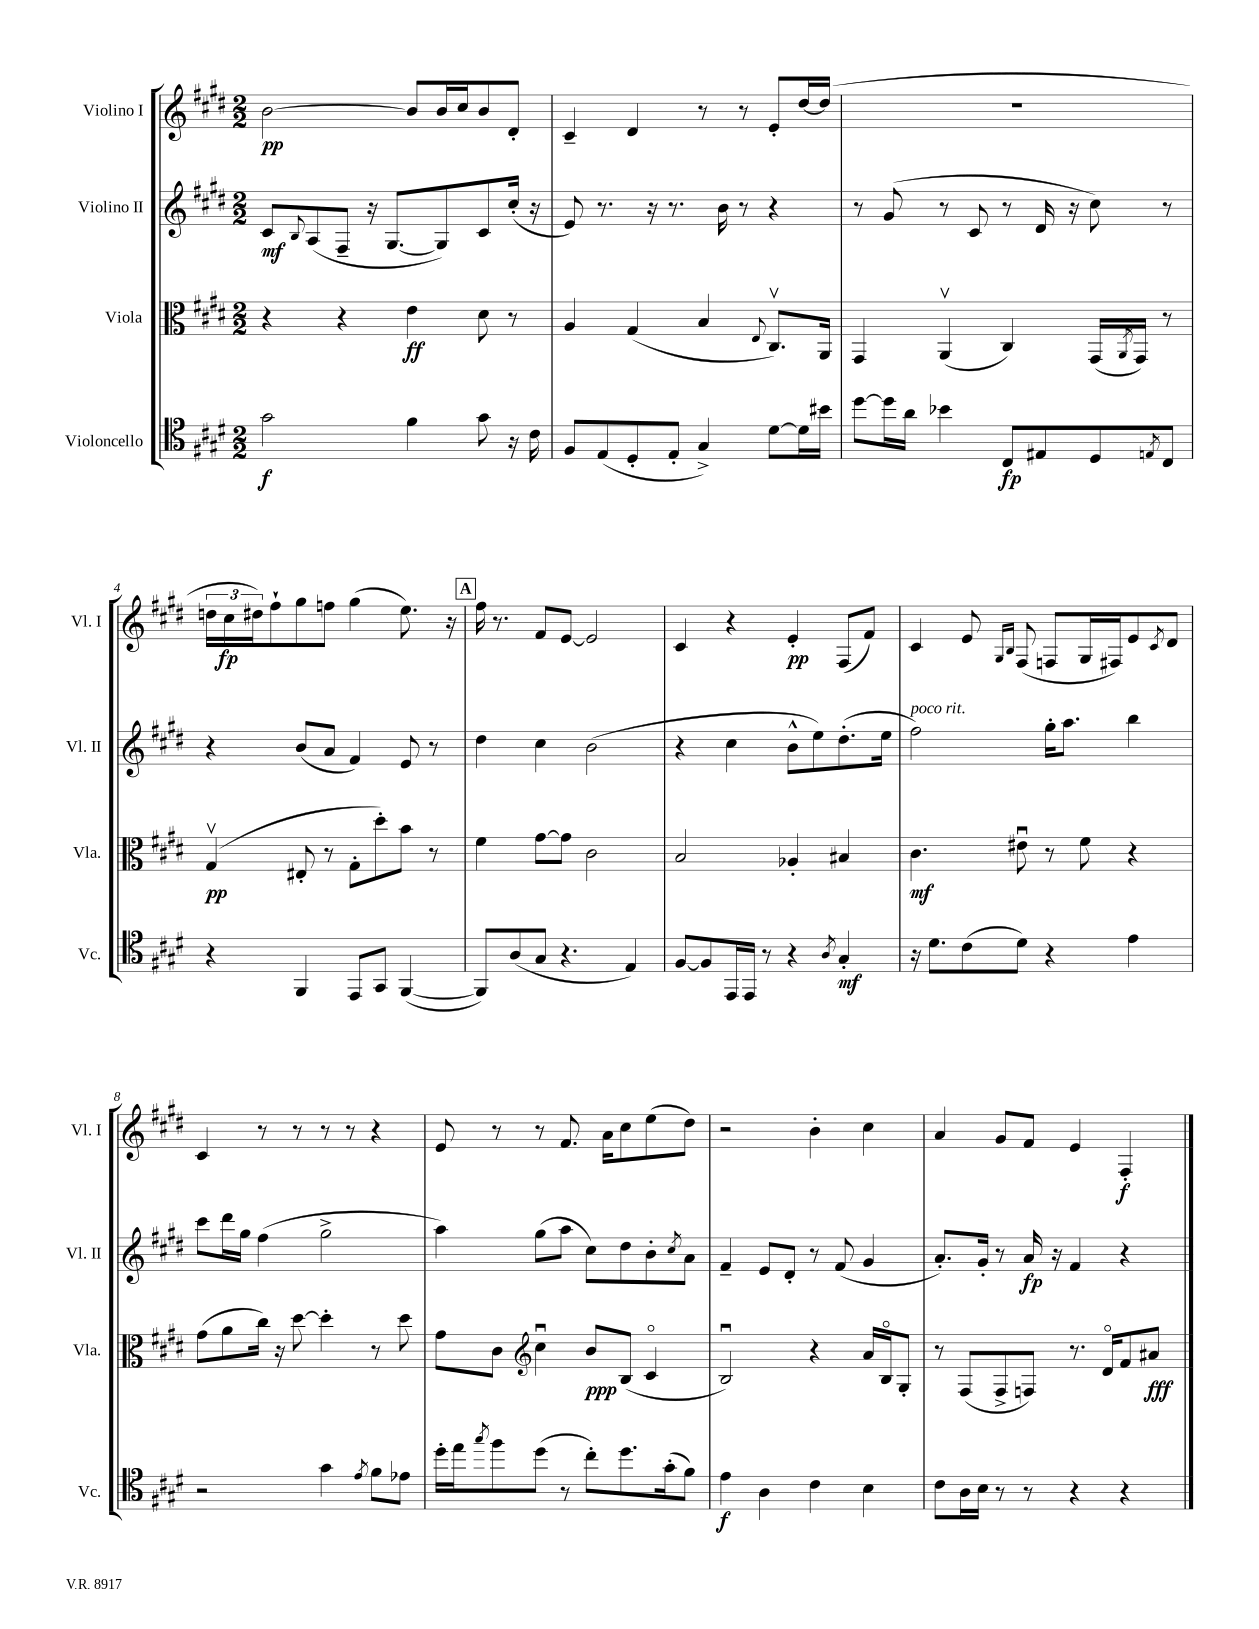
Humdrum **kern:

**kern	**dynam	**kern	**dynam	**kern	**dynam	**kern	**dynam
*part4	*part4	*part3	*part3	*part2	*part2	*part1	*part1
*staff4	*staff4	*staff3	*staff3	*staff2	*staff2	*staff1	*staff1
*I"Violoncello	*	*I"Viola	*	*I"Violino II	*	*I"Violino I	*
*I'Vc.	*	*I'Vla.	*	*I'Vl. II	*	*I'Vl. I	*
*clefC4	*	*clefC3	*	*clefG2	*	*clefG2	*
*k[f#c#g#d#]	*	*k[f#c#g#d#]	*	*k[f#c#g#d#]	*	*k[f#c#g#d#]	*
*M2/2	*	*M2/2	*	*M2/2	*	*M2/2	*
=1	=1	=1	=1	=1	=1	=1	=1
2g#\	f	4r	.	8c#/L	mf	[2b\	pp
.	.	.	.	8qqB/	.	.	.
.	.	.	.	(8A/	.	.	.
.	.	4r	.	8F#~/J	.	.	.
.	.	.	.	16r	.	.	.
.	.	.	.	[8.G#/L	.	.	.
4f#\	.	4e\	ff	.	.	8b/L]	.
.	.	.	.	8G#/])	.	16b/L	.
.	.	.	.	.	.	16cc#/J	.
8g#\	.	8d#\	.	8c#/	.	8b/	.
16r	.	8r	.	(16cc#'/Jk	.	8d#'/J	.
16c#\	.	.	.	16r	.	.	.
=2	=2	=2	=2	=2	=2	=2	=2
8F#/L	.	4A/	.	8e/)	.	4c#~/	.
(8E/	.	.	.	8.r	.	.	.
8D#'/	.	(4G#/	.	.	.	4d#/	.
.	.	.	.	16r	.	.	.
8E'/J	.	.	.	8.r	.	.	.
4G#^/)	.	4B/	.	.	.	8r	.
.	.	.	.	16b\	.	.	.
.	.	.	.	8r	.	8r	.
.	.	8qqE/	.	.	.	.	.
[8d#\L	.	8.C#v/L)	.	4r	.	8e'/L	.
16d#\L]	.	.	.	.	.	[16dd#/L	.
16b#X\JJ	.	16AA/Jk	.	.	.	(16dd#/JJ]	.
=3	=3	=3	=3	=3	=3	=3	=3
[8dd#\L	.	4GG#/	.	8r	.	1r	.
16dd#\L]	.	.	.	(8g#/	.	.	.
16a\JJ	.	.	.	.	.	.	.
4b-X\	.	(4AAv/	.	8r	.	.	.
.	.	.	.	8c#/	.	.	.
8C#/L	fp	4C#/)	.	8r	.	.	.
8E#X/	.	.	.	16d#/	.	.	.
.	.	.	.	16r	.	.	.
8D#/	.	(16GG#/LL	.	8cc#\)	.	.	.
.	.	8qAA/	.	.	.	.	.
.	.	16GG#/JJ)	.	.	.	.	.
8qEn/	.	.	.	.	.	.	.
8C#/J	.	8r	.	8r	.	.	.
!!LO:LB:g=z
=4	=4	=4	=4	=4	=4	=4	=4
4r	.	(4G#v/	pp	4r	.	24ddn\LL	.
.	.	.	.	.	.	24cc#\	fp
.	.	.	.	.	.	24dd#X\J)	.
.	.	.	.	.	.	8ff#`\	.
4FF#/	.	8E#X'/	.	(8b/L	.	8gg#\	.
.	.	8r	.	8a/J	.	8ffn\J	.
8EE/L	.	8G#'\L	.	4f#/)	.	(4gg#\	.
8GG#/J	.	8dd#'\)	.	.	.	.	.
([4FF#/	.	8b\J	.	8e/	.	8.ee\)	.
.	.	8r	.	8r	.	.	.
.	.	.	.	.	.	16r	.
!!LO:REH:place=s1:t=A
=5	=5	=5	=5	=5	=5	=5	=5
8FF#/L])	.	4f#\	.	4dd#\	.	16ff#\	.
.	.	.	.	.	.	8.r	.
(8A/	.	.	.	.	.	.	.
8G#/J	.	[8g#\L	.	4cc#\	.	8f#/L	.
4.r	.	8g#\J]	.	.	.	[8e/J	.
.	.	2c#\	.	(2b\	.	2e/]	.
4E/)	.	.	.	.	.	.	.
=6	=6	=6	=6	=6	=6	=6	=6
[8F#/L	.	2B/	.	4r	.	4c#/	.
8F#/]	.	.	.	.	.	.	.
16EE/L	.	.	.	4cc#\	.	4r	.
16EE/JJ	.	.	.	.	.	.	.
8r	.	.	.	.	.	.	.
4r	.	4A-X'/	.	8b^^\L	.	4e'/	pp
.	.	.	.	8ee\)	.	.	.
8qA/	.	.	.	.	.	.	.
4G#'/	mf	4B#X/	.	(8.dd#'\	.	(8F#/L	.
.	.	.	.	.	.	8f#/J)	.
.	.	.	.	16ee\Jk	.	.	.
=7	=7	=7	=7	=7	=7	=7	=7
!	!	!	!	!LO:TX:a:i:t=poco rit.	!	!	!
16r	.	4.c#\	mf	2ff#\)	.	4c#/	.
8.d#\L	.	.	.	.	.	.	.
(8c#\	.	.	.	.	.	8e/	.
.	.	.	.	.	.	16qqG#/LL	.
.	.	.	.	.	.	16qqB/JJ	.
8d#\J)	.	8e#Xu\	.	.	.	(8F#/	.
4r	.	8r	.	16gg#'\KL	.	8Fn/L	.
.	.	.	.	8.aa\J	.	.	.
.	.	8f#\	.	.	.	16G#/L	.
.	.	.	.	.	.	16F#X/J)	.
4e\	.	4r	.	4bb\	.	8e/	.
.	.	.	.	.	.	8qc#/	.
.	.	.	.	.	.	8d#/J	.
!!LO:LB:g=z
=8	=8	=8	=8	=8	=8	=8	=8
2r	.	(8g#\L	.	8ccc#\L	.	4c#/	.
.	.	8a\	.	16ddd#\L	.	.	.
.	.	.	.	16gg#\JJ	.	.	.
.	.	16cc#\Jk)	.	(4ff#\	.	8r	.
.	.	16r	.	.	.	.	.
.	.	[8dd#\	.	.	.	8r	.
4g#\	.	4dd#'\]	.	2gg#^\	.	8r	.
.	.	.	.	.	.	8r	.
8qe/	.	.	.	.	.	.	.
8f#\L	.	8r	.	.	.	4r	.
8e-X\J	.	8dd#\	.	.	.	.	.
=9	=9	=9	=9	=9	=9	=9	=9
16dd#'\LL	.	8g#\L	.	4aa\)	.	8e/	.
16ee\J	.	.	.	.	.	.	.
8qgg#/	.	.	.	.	.	.	.
8ff#\	.	8c#\J	.	.	.	8r	.
*	*	*clefG2	*	*	*	*	*
(8dd#\J	.	4cc#u\	.	(8gg#\L	.	8r	.
8r	.	.	.	8aa\J	.	8.f#/	.
8cc#'\L)	.	8b/L	ppp	8cc#\L)	.	.	.
.	.	.	.	.	.	16a\KL	.
8.dd#\	.	(8B/J	.	8dd#\	.	8cc#\	.
.	.	4c#/	.	8b'\	.	(8ee\	.
(16g#'\k	.	.	.	.	.	.	.
.	.	.	.	8qcc#/	.	.	.
8f#\J)	.	.	.	8a\J	.	8dd#\J)	.
=10	=10	=10	=10	=10	=10	=10	=10
4e\	f	2Bu/)	.	4f#~/	.	2r	.
4A\	.	.	.	8e/L	.	.	.
.	.	.	.	8d#'/J	.	.	.
4c#\	.	4r	.	8r	.	4b'\	.
.	.	.	.	(8f#/	.	.	.
4B\	.	16a/LL	.	4g#/	.	4cc#\	.
.	.	16B/J	.	.	.	.	.
.	.	8G#'/J	.	.	.	.	.
=11	=11	=11	=11	=11	=11	=11	=11
8c#\L	.	8r	.	8.a'/L)	.	4a/	.
16A\L	.	(8F#/L	.	.	.	.	.
16B\JJ	.	.	.	16g#'/Jk	.	.	.
8r	.	8F#^/	.	8r	.	8g#/L	.
8r	.	8Fn/J)	.	16a/	fp	8f#/J	.
.	.	.	.	16r	.	.	.
4r	.	8.r	.	4f#/	.	4e/	.
.	.	16d#/KL	.	.	.	.	.
4r	.	8f#/	.	4r	.	4F#'/	f
.	.	8a#X/J	fff	.	.	.	.
==	==	==	==	==	==	==	==
*-	*-	*-	*-	*-	*-	*-	*-
